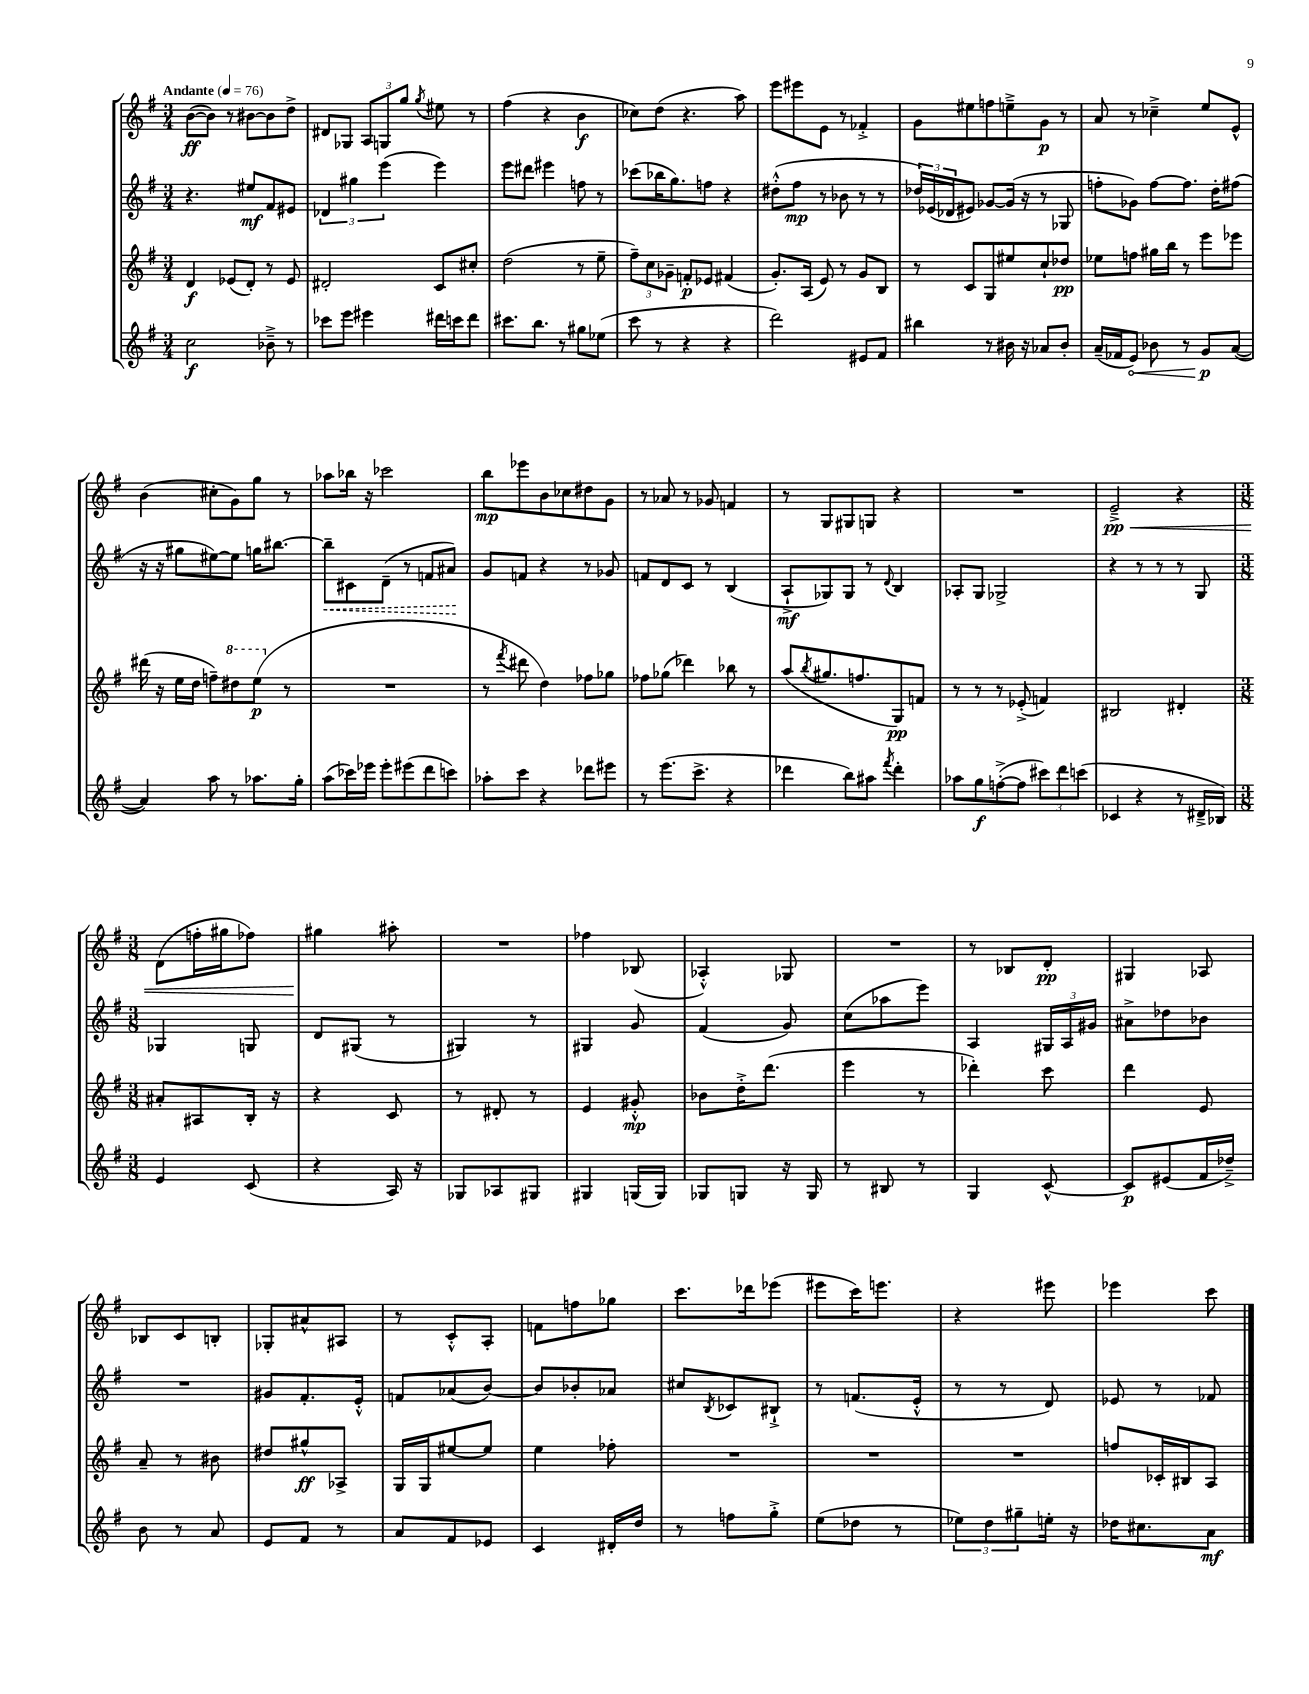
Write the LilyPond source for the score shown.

<<
\new StaffGroup <<
\new Staff = "s0" {
    \clef treble \key g \major \numericTimeSignature \time 3/4 \tempo "Andante" 4 = 76
    b'8~\ff( b'8) r8 bis'8~ bis'8 d''8-> |
    dis'8 ges8 \tuplet 3/2 { a8 g8 g''8 } \acciaccatura { g''8 } eis''8 r8 |
    fis''4( r4 b'4\f |
    ces''8) d''8( r4. a''8) |
    e'''8 eis'''8 e'8 r8 fes'4-.-> |
    g'8 eis''8 f''8 e''8---> g'8\p r8 |
    a'8 r8 ces''4---> e''8 e'8-^ |
    b'4( cis''8-. g'8) g''8 r8 |
    aes''8 bes''16 r16 ces'''2 |
    b''8\mp ees'''8 b'8 ces''8 dis''8 g'8 |
    r8 aes'8 r8 ges'8 f'4 |
    r8 g8 gis8 g8 r4 |
    R2. |
    e'2--->\pp\< r4 |
    \numericTimeSignature \time 3/8 d'8( f''16-. gis''16 fes''8) |
    gis''4\! ais''8-. |
    R4. |
    fes''4 bes8( |
    aes4-.-^) ges8 |
    R4. |
    r8 bes8 d'8-.\pp |
    gis4 aes8 |
    bes8 c'8 b8-. |
    ges8-. ais'8-^ ais8 |
    r8 c'8-.-^ a8-. |
    f'8 f''8 ges''8 |
    c'''8. des'''16 ees'''8( |
    eis'''8 c'''16) e'''8. |
    r4 eis'''8 |
    ees'''4 c'''8 \bar "|." |
}
\new Staff = "s1" {
    \clef treble \key g \major \numericTimeSignature \time 3/4
    r4. eis''8\mf fis'8 eis'8 |
    \tuplet 3/2 { des'4 gis''4 e'''4( } e'''4) |
    e'''8 dis'''8 eis'''4 f''8 r8 |
    ces'''8( bes''16 g''8.) f''8 r4 |
    dis''8-.-^( fis''8\mp r8 bes'8 r8 r8 |
    \tuplet 3/2 { des''16) ees'16( des'16 } eis'8) ges'8~ ges'16( r16 r8 ges8 |
    f''8-. ges'8) f''8~ f''8. d''16-. fis''8( |
    r16 r16 gis''8 eis''8~) eis''8 g''16 bis''8.~ |
    \once \override Hairpin.style = #'dashed-line bis''8--\< cis'8 d'8--( r8 f'8 ais'8\!) |
    g'8 f'8 r4 r8 ges'8 |
    f'8 d'8 c'8 r8 b4( |
    a8-!->\mf ges8) ges8 r8 \appoggiatura { d'8 } b4 |
    aes8-. g8 ges2-> |
    r4 r8 r8 r8 g8 |
    \numericTimeSignature \time 3/8 ges4 g8 |
    d'8 gis8( r8 |
    gis4) r8 |
    gis4 g'8 |
    fis'4( g'8) |
    c''8( aes''8 e'''8) |
    a4 \tuplet 3/2 { gis16 a16 gis'16 } |
    ais'8-> des''8 bes'8 |
    R4. |
    gis'8 fis'8.-. e'16-.-^ |
    f'8 aes'8( b'8~) |
    b'8 bes'8-. aes'8 |
    cis''8 \acciaccatura { b8 } ces'8 bis8-!-> |
    r8 f'8.( e'16-.-^ |
    r8 r8 d'8) |
    ees'8 r8 fes'8 \bar "|." |
}
\new Staff = "s2" {
    \clef treble \key g \major \numericTimeSignature \time 3/4
    d'4\f ees'8( d'8-.) r8 ees'8 |
    dis'2-. c'8 cis''8-. |
    d''2( r8 e''8-- |
    \tuplet 3/2 { fis''8--) c''8 ges'8-- } f'8-.\p ees'8 fis'4( |
    g'8.-.) a16( e'8) r8 g'8 b8 |
    r8 c'8 g8 eis''8 c''8-! des''8\pp |
    ees''8 f''8 gis''16 b''16 r8 e'''8 ees'''8 |
    dis'''16( r16 e''16 d''16 f''8--) \ottava #1 dis'''!8 e'''8\p( \ottava #0 r8 |
    R2. |
    r8 \acciaccatura { fis'''8 } dis'''8 d''4) fes''8 ges''8 |
    fes''8 ges''8( des'''4) bes''8 r8 |
    a''8( \acciaccatura { b''8 } gis''8. f''8. g8\pp) f'8 |
    r8 r8 r8 ees'8-.->( f'4) |
    bis2 dis'4-. |
    \numericTimeSignature \time 3/8 ais'8-. ais8 b16-. r16 |
    r4 c'8 |
    r8 dis'8-. r8 |
    e'4 gis'8-.-^\mp |
    bes'8 d''16-.-> d'''8.( |
    e'''4 r8 |
    des'''4-.) c'''8 |
    d'''4 e'8 |
    a'8-- r8 bis'8 |
    dis''8 gis''8-^\ff aes8-> |
    g16 g16 eis''8~ eis''8 |
    e''4 fes''8-. |
    R4. |
    R4. |
    R4. |
    f''8 ces'16-. bis16 a8 \bar "|." |
}
\new Staff = "s3" {
    \clef treble \key g \major \numericTimeSignature \time 3/4
    c''2\f bes'8---> r8 |
    ces'''8 e'''8 eis'''4 dis'''16 c'''16 dis'''8 |
    cis'''8. b''8. r8 gis''8 ees''8( |
    c'''8 r8 r4 r4 |
    d'''2) eis'8 fis'8 |
    bis''4 r8 bis'16 r16 aes'8 bis'8-. |
    a'16--( fes'16 \once \override Hairpin.circled-tip = ##t e'8\<) bes'8 r8 g'8\p\! a'8~( |
    a'4) a''8 r8 aes''8. g''16-. |
    a''8( ces'''16) ees'''16 ees'''8-. eis'''8( d'''8 c'''8) |
    aes''8-. c'''8 r4 des'''8 eis'''8 |
    r8 e'''8.( c'''8.-> r4 |
    des'''4 b''8) ais''8 \acciaccatura { fis'''8 } des'''4-. |
    aes''8 g''8\f f''8~-.->( f''8 \tuplet 3/2 { cis'''8) d'''8 c'''8( } |
    ces'4 r4 r8 dis'16---> bes16) |
    \numericTimeSignature \time 3/8 e'4 c'8( |
    r4 a16) r16 |
    ges8 aes8 gis8 |
    gis4 g16( g16) |
    ges8 g8 r16 g16 |
    r8 bis8 r8 |
    g4 c'8~-^ |
    c'8\p eis'8( fis'16 des''16--->) |
    b'8 r8 a'8 |
    e'8 fis'8 r8 |
    a'8 fis'8 ees'8 |
    c'4 dis'16-. d''16 |
    r8 f''8 g''8-.-> |
    e''8( des''8 r8 |
    \tuplet 3/2 { ees''8) d''8 gis''8-- } e''16-. r16 |
    des''16 cis''8. a'8\mf \bar "|." |
}
>>
>>
\layout { \context { \Score \remove "Bar_number_engraver" } }
